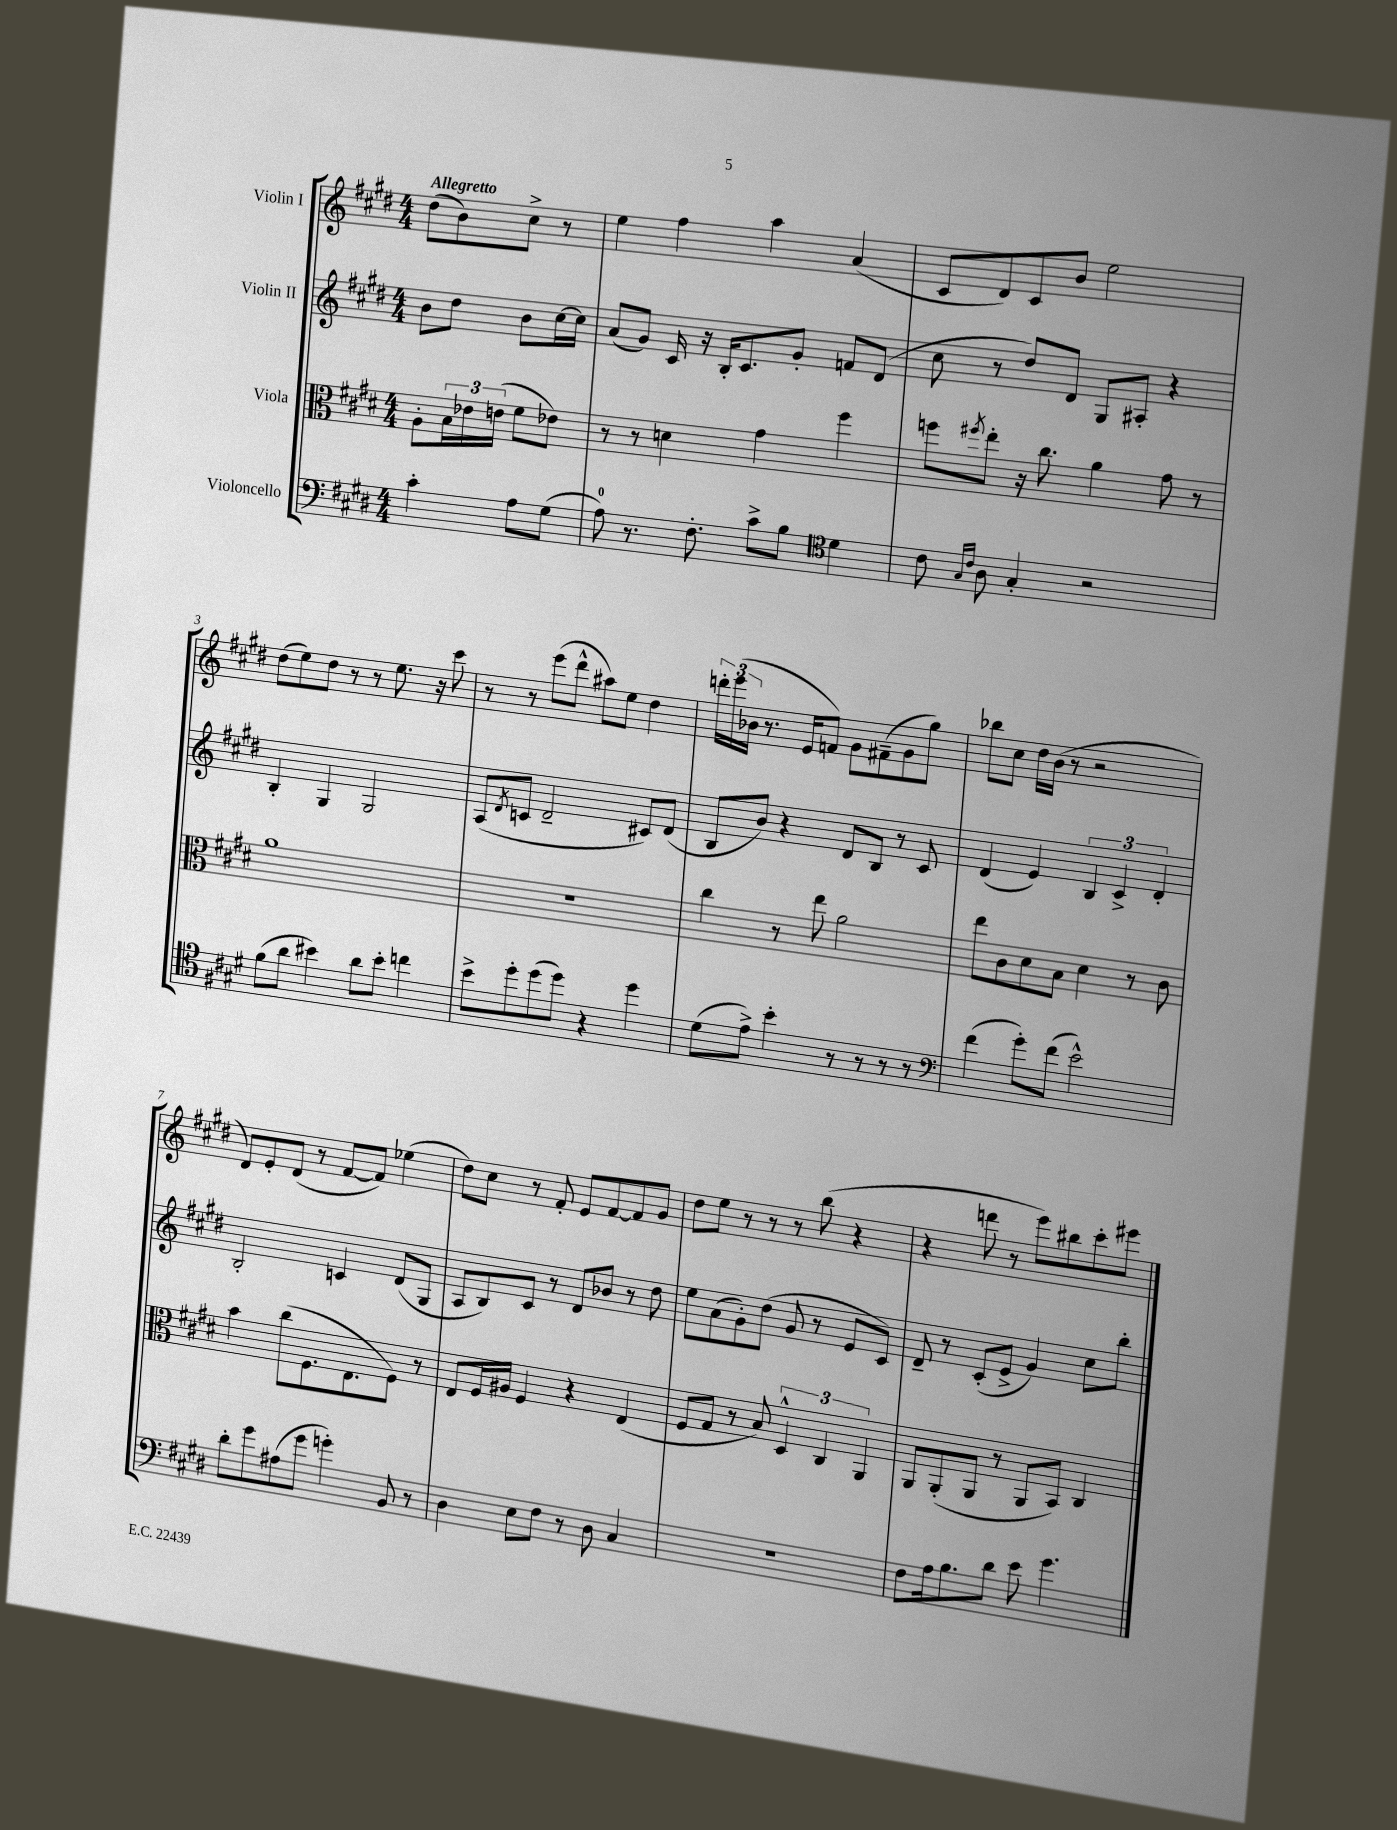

**kern	**kern	**kern	**kern
*staff4	*staff3	*staff2	*staff1
*clefF4	*clefC3	*clefG2	*clefG2
*k[f#c#g#d#]	*k[f#c#g#d#]	*k[f#c#g#d#]	*k[f#c#g#d#]
*M4/4	*M4/4	*M4/4	*M4/4
4c#'	8A'	8b	(8dd#
.	24B	8dd#	8b)
.	24e-	.	.
.	(24e	.	.
8A	8f#	8b	8cc#^
(8G#	8e-)	[16cc#	8r
.	.	16cc#]	.
=	=	=	=
8A)	8r	(8a	4ee
8.r	8r	8g#)	.
.	4d	16c#	4ff#
8.F#'	.	16r	.
.	.	16B'	.
.	.	8.c#	.
8c#^	4g#	.	4aa
8B	.	8g#'	.
*clefC4	*	*	*
4d#	4ff#	8f	(4a
.	.	(8d#	.
=	=	=	=
8c#	8ff	8cc#	8c#
16qqG#	.	.	.
16qqc#	8qff#	.	.
8A	8ee'	8r	8d#)
4G#'	16r	8dd#)	8c#
.	8.cc#	.	.
.	.	8d#	8b
2r	4a	8G#	2ee
.	.	8A#'	.
.	8g#	4r	.
.	8r	.	.
=	=	=	=
(8f#	1a	4B'	(8dd#
8a	.	.	8ee)
4b#)	.	4G#	8dd#
.	.	.	8r
8a	.	2G#	8r
8b#'	.	.	8.ee
4cc	.	.	.
.	.	.	16r
.	.	.	8ccc#
=	=	=	=
8b^	1r	(8A	8r
.	.	8qd#	.
8dd#'	.	8c	8r
(8dd#	.	2d#~	(8eee
8dd#)	.	.	8ddd#^^
4r	.	.	8aa#)
.	.	.	8ee
4dd#	.	8c#)	4dd#
.	.	(8d#	.
=	=	=	=
(8d#	4cc#	8B	24ddd'
.	.	.	(24eee
.	.	.	24b-
8e^)	.	8b)	8.r
4b'	8r	4r	.
.	.	.	16e
.	8ee	.	8f)
8r	2a	8d#	8g#
8r	.	8B	(8f#~
8r	.	8r	8g#
8r	.	8c#	8gg#)
=	=	=	=
*clefF4	*	*	*
(4f#	8ee	(4d#	8bb-
.	8c#	.	8cc#
8g#')	8d#	4e)	16dd#
.	.	.	(16b
(8f#	8B	.	8r
2e^^)	4d#	6B	2r
.	.	6c#^	.
.	8r	.	.
.	.	6d#'	.
.	8c#	.	.
=	=	=	=
8d#'	4b	2B'	8d#)
8g#	.	.	8e'
(8A#	(8cc#	.	(8d#
8g#	8.F#	.	8r
4g')	.	4c	[8f#
.	8.E	.	.
.	.	.	8f#])
8BB	8F#)	(8d#	(4ee-
8r	8r	8G#	.
=	=	=	=
4D#	8E	8A	8dd#)
.	16F#	8B)	8cc#
.	16A#	.	.
8E	4F#	8c#	8r
8F#	.	8r	8f#'
8r	4r	8d#	8e
8D#	.	8b-	[8f#
4C#	(4E	8r	8f#]
.	.	8dd#	8g#
=	=	=	=
1r	8F#	8ee	8dd#
.	8G#	(8a	8ee
.	8r	8g#')	8r
.	8B)	(8dd#	8r
.	6D#^^	8g#	8r
.	.	8r	(8bb
.	6C#	.	.
.	.	8e	4r
.	6AA	.	.
.	.	8c#)	.
=	=	=	=
8F#	8AA	8d#~	4r
16A	(8AA'	8r	.
8.B	.	.	.
.	8AA	(8c#'	8ddd
8d#	8r	8e^	8r
8e	8AA	4g#)	8eee)
4.g#	8BB)	.	8bb#
.	4C#	8cc#	8ccc#'
.	.	8bb'	8eee#
==	==	==	==
*-	*-	*-	*-
